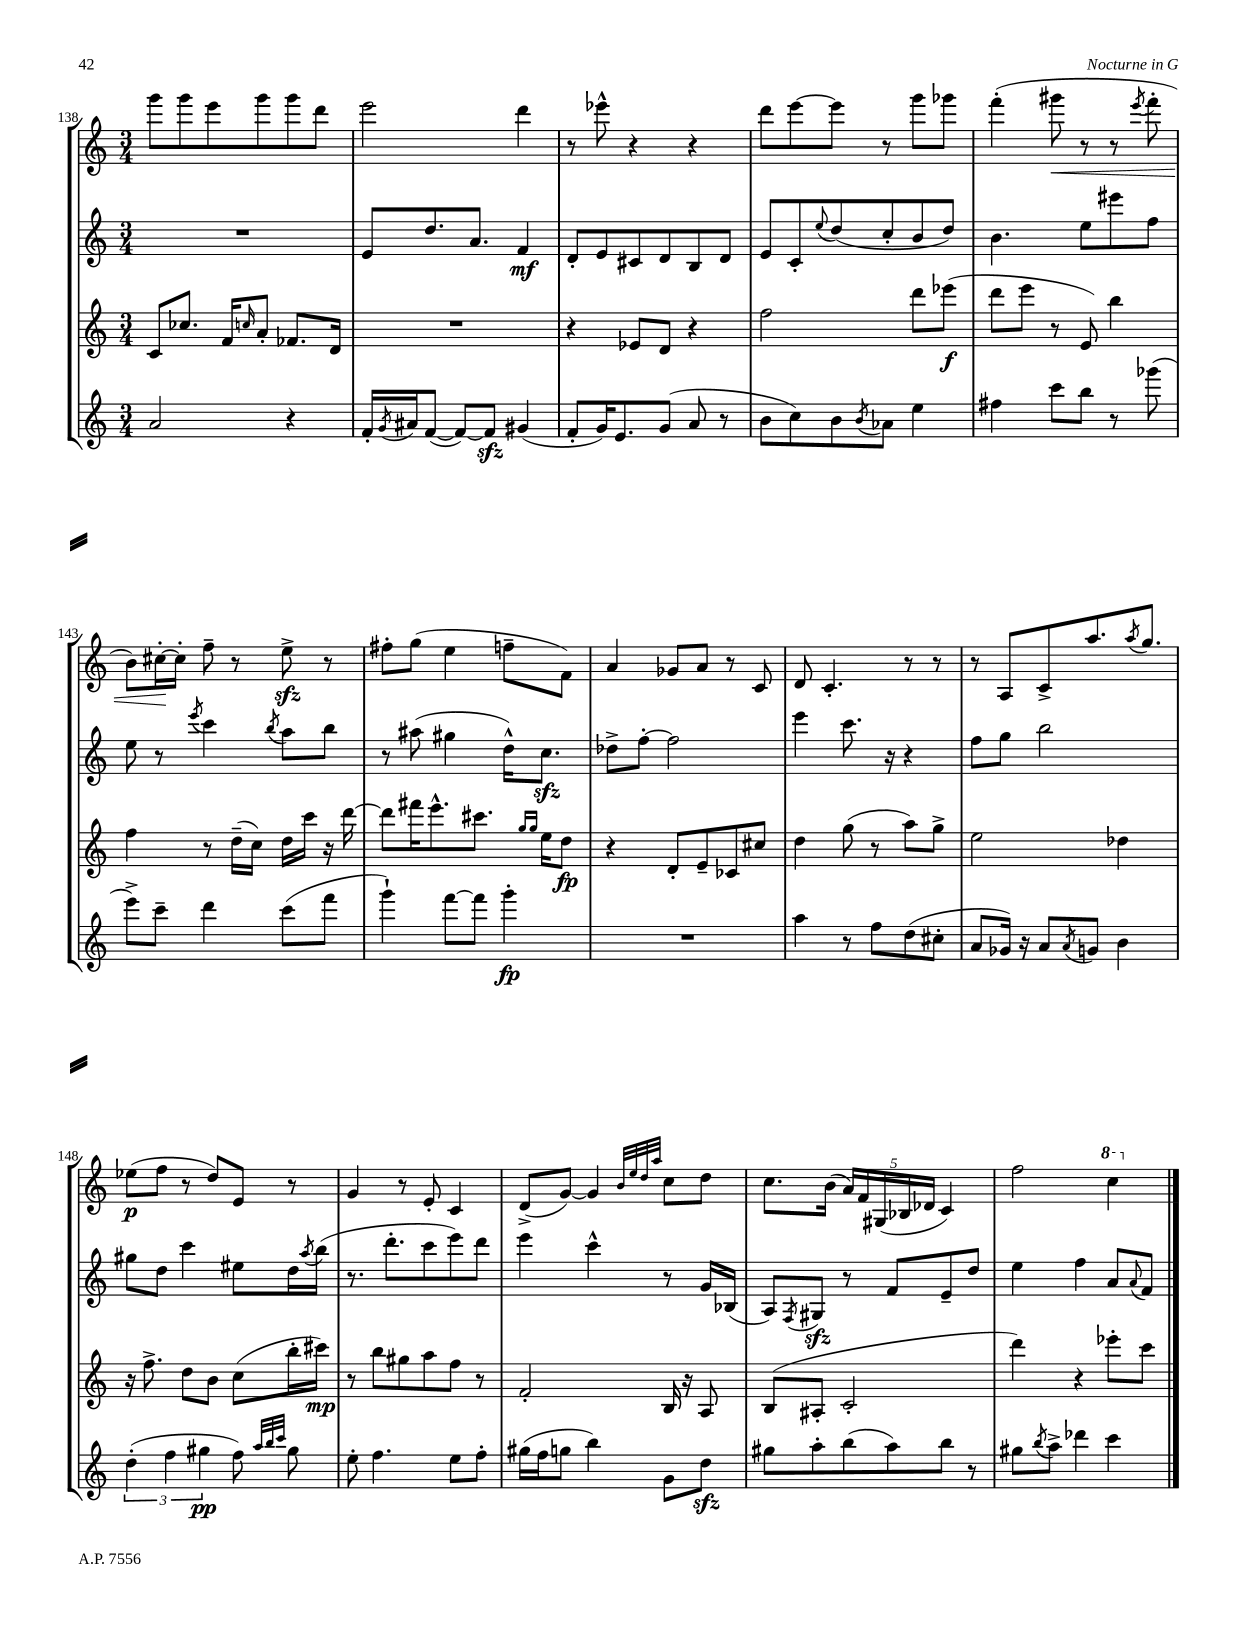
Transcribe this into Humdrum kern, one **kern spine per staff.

**kern	**dynam	**kern	**dynam	**kern	**dynam	**kern	**dynam
*part4	*part4	*part3	*part3	*part2	*part2	*part1	*part1
*staff4	*staff4	*staff3	*staff3	*staff2	*staff2	*staff1	*staff1
*clefG2	*	*clefG2	*	*clefG2	*	*clefG2	*
*k[]	*	*k[]	*	*k[]	*	*k[]	*
*M3/4	*	*M3/4	*	*M3/4	*	*M3/4	*
=138	=138	=138	=138	=138	=138	=138	=138
2a/	.	8c/L	.	2.r	.	8ggg\L	.
.	.	8.cc-X/J	.	.	.	8ggg\	.
.	.	.	.	.	.	8eee\	.
.	.	16f/KL	.	.	.	.	.
.	.	16qqccn/	.	.	.	.	.
.	.	8a'/J	.	.	.	8ggg\	.
4r	.	8.f-X/L	.	.	.	8ggg\	.
.	.	.	.	.	.	8ddd\J	.
.	.	16d/Jk	.	.	.	.	.
=139	=139	=139	=139	=139	=139	=139	=139
16f'/LL	.	2.r	.	8e/L	.	2eee\	.
8qg/	.	.	.	.	.	.	.
16a#X/J	.	.	.	.	.	.	.
([8f/J	.	.	.	8.dd/	.	.	.
8f/L_)	.	.	.	.	.	.	.
.	.	.	.	8.a/J	.	.	.
8fzz/J]	.	.	.	.	.	.	.
(4g#X/	.	.	.	4f/	mf	4ddd\	.
=140	=140	=140	=140	=140	=140	=140	=140
8f'/L	.	4r	.	8d'/L	.	8r	.
16g/K)	.	.	.	8e/	.	8eee-X^^\	.
8.e/	.	.	.	.	.	.	.
.	.	8e-X/L	.	8c#X/	.	4r	.
(8g/J	.	8d/J	.	8d/	.	.	.
8a/	.	4r	.	8B/	.	4r	.
8r	.	.	.	8d/J	.	.	.
=141	=141	=141	=141	=141	=141	=141	=141
8b\L	.	2ff\	.	8e/L	.	8ddd\L	.
8cc\)	.	.	.	8c'/	.	[8eee\	.
.	.	.	.	8qqee/	.	.	.
8b\	.	.	.	(8dd/	.	8eee\J]	.
8qb/	.	.	.	.	.	.	.
8a-X\J	.	.	.	8cc'/	.	8r	.
4ee\	.	8ddd\L	.	8b/	.	8ggg\L	.
.	.	(8eee-X\J	f	8dd/J)	.	8ggg-X\J	.
=142	=142	=142	=142	=142	=142	=142	=142
4ff#X\	.	8ddd\L	.	4.b\	.	(4fff'\	.
.	.	8eee\J	.	.	.	.	.
!	!	!	!	!	!	!	!LO:HP:b
8ccc\L	.	8r	.	.	.	8ggg#X\	<
8bb\J	.	8e/)	.	8ee\L	.	8r	.
8r	.	4bb\	.	8eee#X\	.	8r	.
.	.	.	.	.	.	8qeee/	.
(8ggg-X\	.	.	.	8ff\J	.	8fff'\	.
!!LO:LB:g=z
=143	=143	=143	=143	=143	=143	=143	=143
8eee^\L)	.	4ff\	.	8ee\	.	8b\L)	.
8ccc~\J	.	.	.	8r	.	[16cc#X'\L	.
.	.	.	.	.	.	16cc#'\JJ]	[
.	.	.	.	8qeee/	.	.	.
4ddd\	.	8r	.	4ccc\	.	8ff~\	.
.	.	(16dd~\LL	.	.	.	8r	.
.	.	16cc\JJ)	.	.	.	.	.
.	.	.	.	8qbb/	.	.	.
(8ccc\L	.	16dd\LL	.	8aa\L	.	8eezz^\	.
.	.	16ccc\JJ	.	.	.	.	.
8fff\J	.	16r	.	8bb\J	.	8r	.
.	.	[16ddd\	.	.	.	.	.
=144	=144	=144	=144	=144	=144	=144	=144
4ggg`\)	.	8ddd\L]	.	8r	.	8ff#X'\L	.
.	.	16fff#X\K	.	(8aa#X\	.	(8gg\J	.
.	.	8.eee^^\	.	.	.	.	.
[8fff\L	.	.	.	4gg#X\	.	4ee\	.
8fff\J]	.	8.ccc#X\J	.	.	.	.	.
4ggg'\	fp	.	.	16dd^^\KL)	.	8ffn~\L	.
.	.	16qqgg/LL	.	.	.	.	.
.	.	16qqgg/JJ	.	.	.	.	.
.	.	16ee\KL	.	8.cczz\J	.	.	.
.	.	8dd\J	fp	.	.	8f\J)	.
=145	=145	=145	=145	=145	=145	=145	=145
2.r	.	4r	.	8dd-X^\L	.	4a/	.
.	.	.	.	[8ff'\J	.	.	.
.	.	8d'/L	.	2ff\]	.	8g-X/L	.
.	.	8e~/	.	.	.	8a/J	.
.	.	8c-X/	.	.	.	8r	.
.	.	8cc#X/J	.	.	.	8c/	.
=146	=146	=146	=146	=146	=146	=146	=146
4aa\	.	4dd\	.	4eee\	.	8d/	.
.	.	.	.	.	.	4.c'/	.
8r	.	(8gg\	.	8.ccc\	.	.	.
8ff\L	.	8r	.	.	.	.	.
.	.	.	.	16r	.	.	.
(8dd\	.	8aa\L)	.	4r	.	8r	.
8cc#X'\J	.	8gg^\J	.	.	.	8r	.
=147	=147	=147	=147	=147	=147	=147	=147
8a/L	.	2ee\	.	8ff\L	.	8r	.
16g-X/Jk)	.	.	.	8gg\J	.	8A/L	.
16r	.	.	.	.	.	.	.
8a/L	.	.	.	2bb\	.	8c^/	.
8qa/	.	.	.	.	.	.	.
8gn/J	.	.	.	.	.	8.aa/	.
4b\	.	4dd-X\	.	.	.	.	.
.	.	.	.	.	.	8qaa/	.
.	.	.	.	.	.	8.gg/J	.
!!LO:LB:g=z
=148	=148	=148	=148	=148	=148	=148	=148
(6dd'\	.	16r	.	8gg#X\L	.	(8ee-X\L	p
.	.	8.ff^\	.	.	.	.	.
.	.	.	.	8dd\J	.	8ff\J	.
6ff\	.	.	.	.	.	.	.
.	.	8dd\L	.	4ccc\	.	8r	.
6gg#X\	pp	.	.	.	.	.	.
.	.	8b\J	.	.	.	8dd/L)	.
8ff\)	.	(8cc\L	.	8ee#X\L	.	8e/J	.
32qqaa/LLL	.	.	.	.	.	.	.
32qqbb/	.	.	.	.	.	.	.
32qqccc/JJJ	.	.	.	.	.	.	.
8gg#\	.	16bb'\L	.	16dd\L	.	8r	.
.	.	.	.	8qaa/	.	.	.
.	.	16ccc#X\JJ)	mp	(16bb\JJ	.	.	.
=149	=149	=149	=149	=149	=149	=149	=149
8ee'\	.	8r	.	8.r	.	4g/	.
4.ff\	.	8bb\L	.	.	.	.	.
.	.	.	.	8.ddd'\L	.	.	.
.	.	8gg#X\	.	.	.	8r	.
.	.	8aa\	.	8ccc\	.	8e'/	.
8ee\L	.	8ff\J	.	8eee\)	.	4c/	.
8ff'\J	.	8r	.	8ddd\J	.	.	.
=150	=150	=150	=150	=150	=150	=150	=150
(16gg#X\LL	.	2f'/	.	4eee\	.	(8d^/L	.
16ff\J	.	.	.	.	.	.	.
8ggn\J	.	.	.	.	.	[8g/J)	.
4bb\)	.	.	.	4ccc^^\	.	4g/]	.
.	.	.	.	.	.	32qqb/LLL	.
.	.	.	.	.	.	32qqee/	.
.	.	.	.	.	.	32qqdd/	.
.	.	.	.	.	.	32qqaa/JJJ	.
8g\L	.	16B/	.	8r	.	8cc\L	.
.	.	16r	.	.	.	.	.
8ddzz\J	.	8A/	.	16g/LL	.	8dd\J	.
.	.	.	.	(16B-X/JJ	.	.	.
=151	=151	=151	=151	=151	=151	=151	=151
8gg#X\L	.	(8B/L	.	8A/L)	.	8.cc\L	.
.	.	.	.	8qF/	.	.	.
8aa'\	.	8A#X'/J	.	8G#Xzz/J	.	.	.
.	.	.	.	.	.	(16b\Jk	.
(8bb\	.	2c'/	.	8r	.	20a/LL)	.
.	.	.	.	.	.	20f/	.
.	.	.	.	.	.	(20G#X/	.
8aa\)	.	.	.	8f/L	.	.	.
.	.	.	.	.	.	20B-X/	.
.	.	.	.	.	.	20d-X/JJ	.
8bb\J	.	.	.	8e~/	.	4c/)	.
8r	.	.	.	8dd/J	.	.	.
=152	=152	=152	=152	=152	=152	=152	=152
8gg#X\L	.	4ddd\)	.	4ee\	.	2ff\	.
8qbb/	.	.	.	.	.	.	.
8aa^\J	.	.	.	.	.	.	.
4ddd-X\	.	4r	.	4ff\	.	.	.
*	*	*	*	*	*	*8va	*
4ccc\	.	8eee-X'\L	.	8a/L	.	4ccc\	.
.	.	.	.	8qqa/	.	.	.
.	.	8ccc\J	.	8f/J	.	.	.
*	*	*	*	*	*	*X8va	*
==	==	==	==	==	==	==	==
*-	*-	*-	*-	*-	*-	*-	*-
